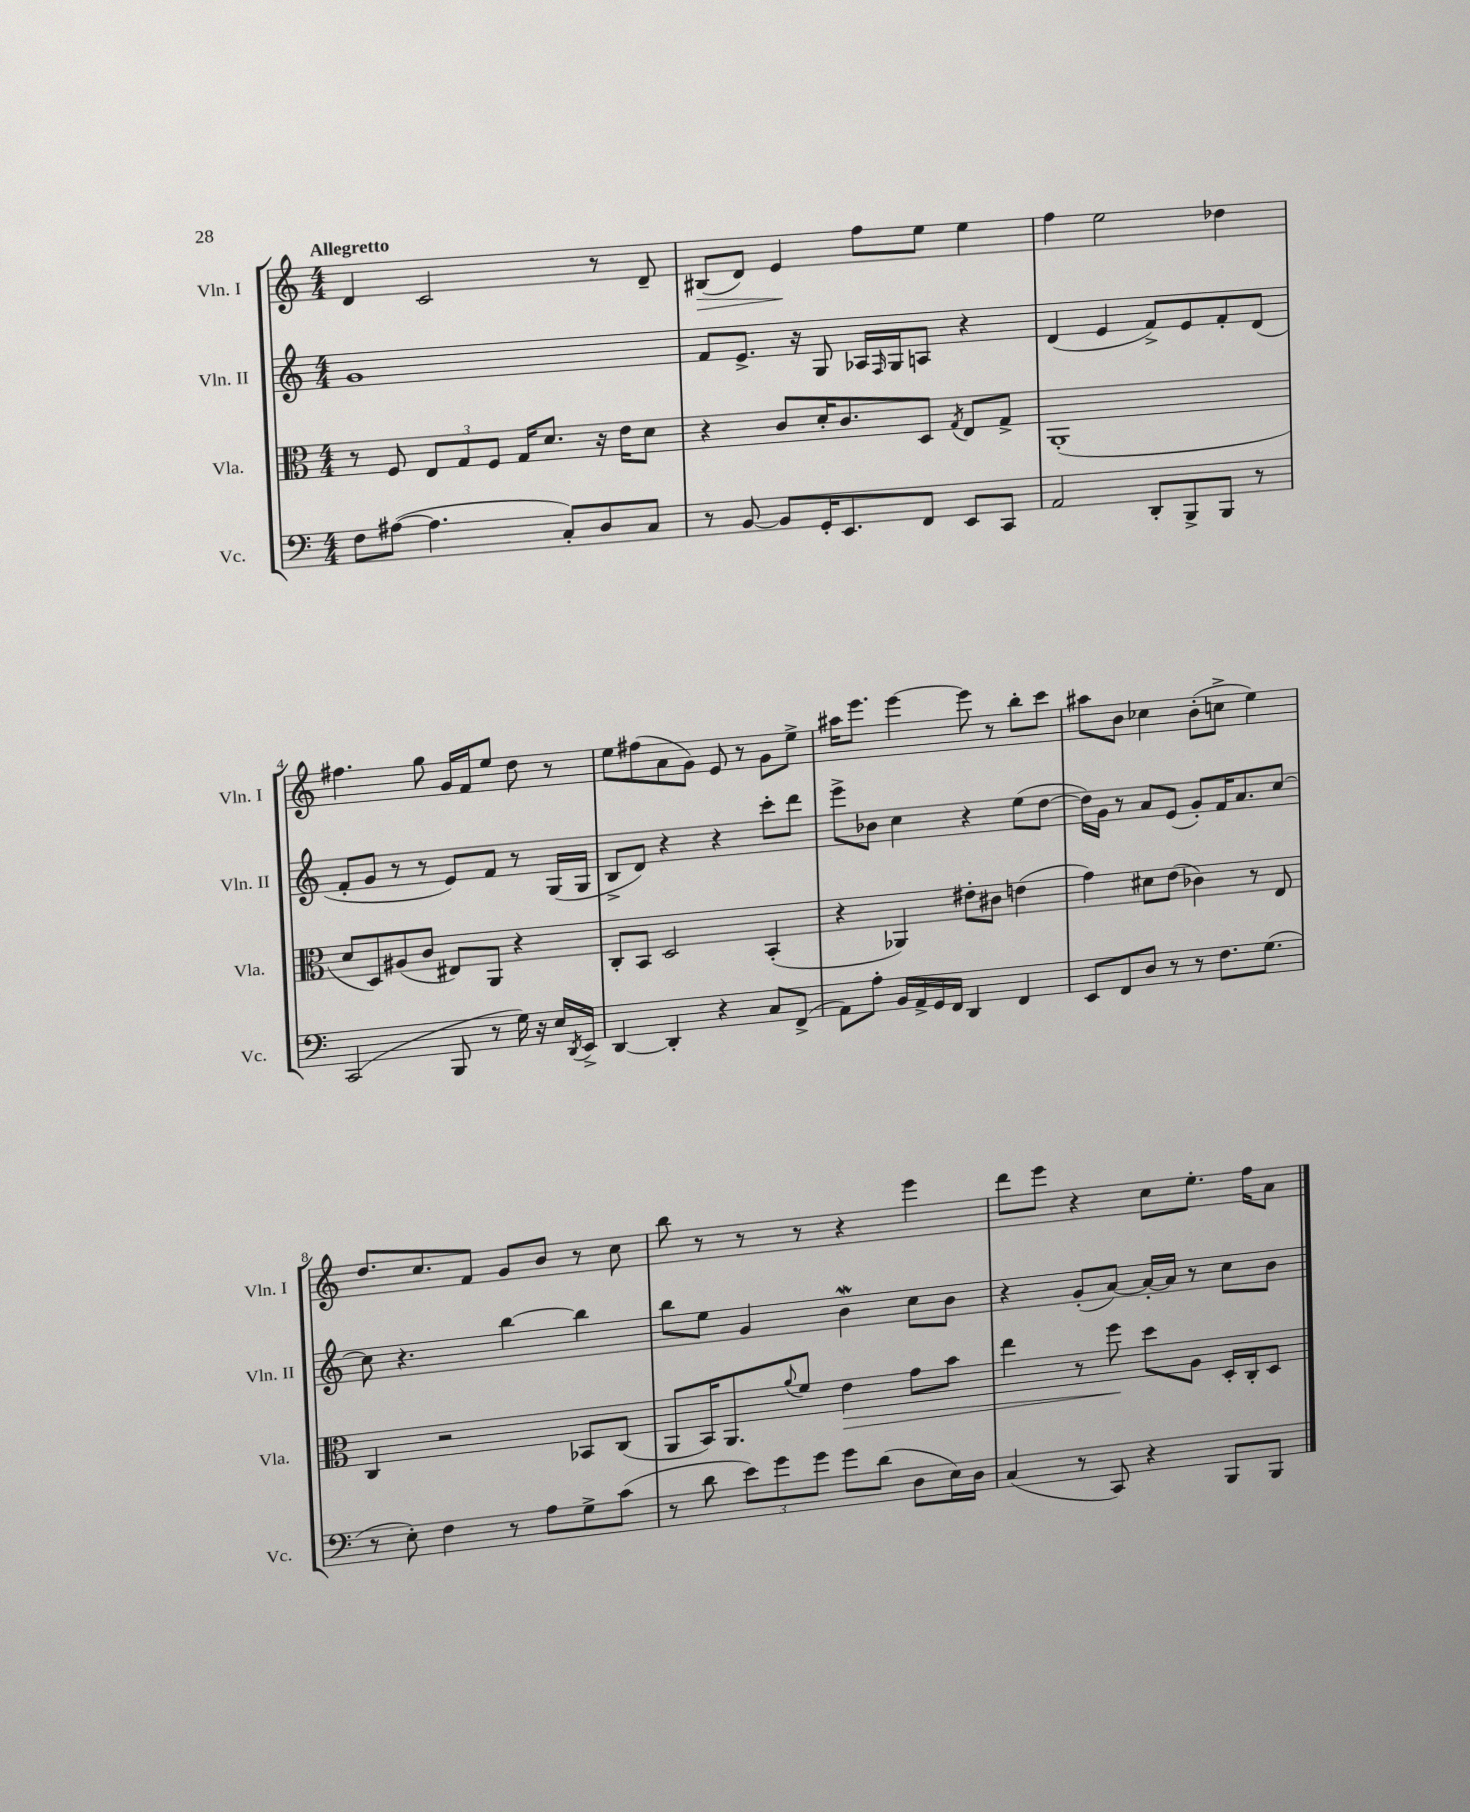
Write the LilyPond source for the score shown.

<<
\new StaffGroup <<
\new Staff = "s0" \with { instrumentName = "Vln. I" shortInstrumentName = "Vln. I" } {
    \clef treble \key c \major \numericTimeSignature \time 4/4 \tempo "Allegretto"
    d'4 c'2 r8 d'8-- |
    bis8\>( d'8) e'4\! f''8 e''8 e''4 |
    f''4 e''2 des''4 |
    fis''4. g''8 g'16 f'16 e''8 d''8 r8 |
    e''8 fis''8( a'8 g'8) e'8 r8 g'8 e''8-> |
    ais''16 e'''8. e'''4~ e'''8 r8 b''8-. c'''8 |
    ais''8 b'8 ces''4 b'8-.( c''8-> e''4) |
    d''8. c''8. f'8 g'8 b'8 r8 c''8 |
    b''8 r8 r8 r8 r4 e'''4 |
    d'''8 e'''8 r4 c''8 e''8.-. f''16 a'8 \bar "|." |
}
\new Staff = "s1" \with { instrumentName = "Vln. II" shortInstrumentName = "Vln. II" } {
    \clef treble \key c \major \numericTimeSignature \time 4/4
    g'1 |
    f'8 e'8.-> r16 g8 aes16 \grace { f16 } g16 a8 r4 |
    d'4( e'4 f'8->) e'8 f'8-. d'8( |
    f'8-. g'8 r8 r8 e'8) f'8 r8 g16( g16 |
    b8-> d'8) r4 r4 c'''8-. d'''8 |
    e'''8-> bes'8 c''4 r4 e''8( d''8~ |
    d''16) g'16 r8 a'8 e'8( g'8-.) f'16 a'8. c''8~ |
    c''8 r4. b''4~ b''4 |
    b''8 e''8 g'4 b'4\mordent c''8 b'8 |
    r4 g'8-.( a'8~) a'16~-. a'16 r8 c''8 b'8 \bar "|." |
}
\new Staff = "s2" \with { instrumentName = "Vla." shortInstrumentName = "Vla." } {
    \clef alto \key c \major \numericTimeSignature \time 4/4
    r8 f8 \tuplet 3/2 { e8 g8 f8 } g16 d'8. r16 e'16 d'8 |
    r4 c'8 d'16-. c'8. d8 \acciaccatura { g8 } e8 g8-> |
    a,1-.( |
    d'8 d8) ais8( c'8 eis8) a,8 r4 |
    c8-. b,8 d2 b,4-.( |
    r4 aes,4) eis'8-. cis'8 e'4( |
    g'4) dis'8 e'8( ces'4) r8 e8 |
    c4 r2 bes,8 c8( |
    a,8 b,16) a,8. \appoggiatura { a'8 } f'8 e'4\> g'8 b'8 |
    e''4 r8 f''8\! d''8 a8 d16-. c16-. d8 \bar "|." |
}
\new Staff = "s3" \with { instrumentName = "Vc." shortInstrumentName = "Vc." } {
    \clef bass \key c \major \numericTimeSignature \time 4/4
    f8 ais8~( ais4. c8-.) d8 c8 |
    r8 b,8~ b,8 g,16-. e,8. f,8 e,8 c,8 |
    a,2 d,8-. b,,8-> b,,8 r8 |
    c,2( b,,8 r8 g16) r16 e16 \acciaccatura { d,8 } e,16-> |
    d,4~ d,4-. r4 c8 f,8->( |
    a,8) a8-. b,16 a,16-> g,16 f,16 d,4 f,4 |
    e,8 f,8 d8 r8 r8 f8. g8.( |
    r8 e8-.) f4 r8 a8 g8-> c'8( |
    r8 d'8 \tuplet 3/2 { e'8) g'8 g'8 } g'8 d'8( d8 e16) d16 |
    c4( r8 c,8) r4 b,,8 b,,8 \bar "|." |
}
>>
>>
